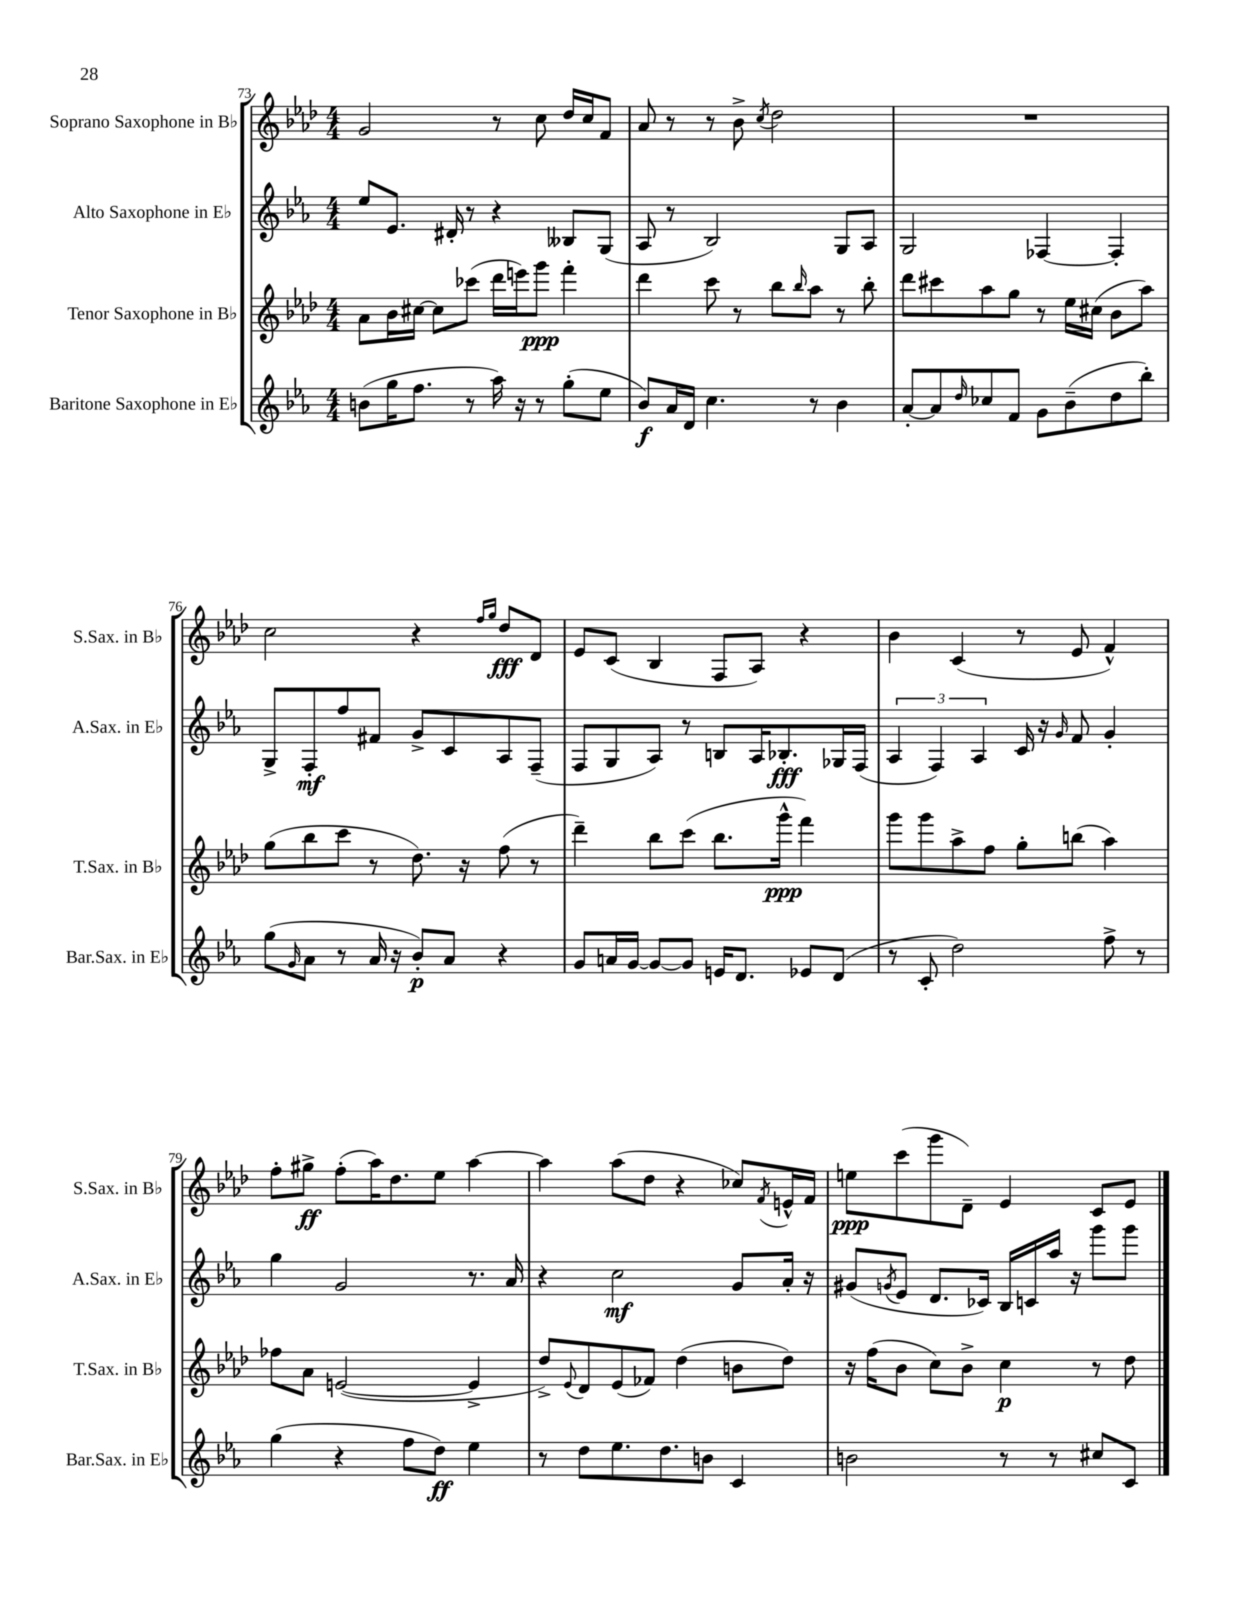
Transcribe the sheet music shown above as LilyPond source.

<<
\new StaffGroup <<
\new Staff = "s0" \with { instrumentName = "Soprano Saxophone in Bb" shortInstrumentName = "S.Sax. in Bb" } {
    \clef treble \key aes \major \numericTimeSignature \time 4/4
    g'2 r8 c''8 des''16 c''16 f'8 |
    aes'8 r8 r8 bes'8-> \acciaccatura { c''8 } des''2 |
    R1 |
    c''2 r4 \grace { f''16 g''16 } des''8\fff des'8 |
    ees'8 c'8( bes4 f8 aes8) r4 |
    bes'4 c'4( r8 ees'8 f'4-^) |
    f''8-. gis''8->\ff f''8-.( aes''16) des''8. ees''8 aes''4~ |
    aes''4 aes''8( des''8 r4 ces''8) \acciaccatura { f'8 } e'16-^ f'16 |
    e''8\ppp c'''8( g'''8 des'8--) ees'4 c'8 ees'8 \bar "|." |
}
\new Staff = "s1" \with { instrumentName = "Alto Saxophone in Eb" shortInstrumentName = "A.Sax. in Eb" } {
    \clef treble \key ees \major \numericTimeSignature \time 4/4
    ees''8 ees'8. dis'16-. r8 r4 beses8 g8( |
    aes8 r8 bes2) g8 aes8 |
    g2 fes4~ fes4-. |
    g8-> f8-.\mf f''8 fis'8 g'8-> c'8 aes8 f8--( |
    f8 g8 aes8) r8 b8 aes16 bes8.-.\fff ges16 f16( |
    \tuplet 3/2 { aes4 f4) aes4 } c'16 r16 \grace { g'16 } f'8 g'4-. |
    g''4 g'2 r8. aes'16 |
    r4 c''2\mf g'8 aes'16-. r16 |
    gis'8( \acciaccatura { g'8 } ees'8 d'8. ces'16) bes16 c'16 aes''16 r16 g'''8 g'''8 \bar "|." |
}
\new Staff = "s2" \with { instrumentName = "Tenor Saxophone in Bb" shortInstrumentName = "T.Sax. in Bb" } {
    \clef treble \key aes \major \numericTimeSignature \time 4/4
    aes'8 bes'16 cis''16~ cis''8 ces'''8( des'''16 e'''16) g'''8\ppp f'''4-. |
    des'''4 c'''8 r8 bes''8 \grace { bes''16 } aes''8 r8 bes''8-. |
    des'''8 cis'''8 aes''8 g''8 r8 ees''16 cis''16( bes'8 aes''8) |
    g''8( bes''8 c'''8 r8 des''8.) r16 f''8( r8 |
    des'''4--) bes''8 c'''8( bes''8. g'''16-^\ppp f'''4) |
    g'''8 g'''8 aes''8-> f''8 g''8-. b''8( aes''4) |
    fes''8 aes'8 e'2~( e'4-> |
    des''8->) \appoggiatura { ees'8 } des'8 ees'8( fes'8) des''4( b'8 des''8) |
    r16 f''16( bes'8 c''8) bes'8-> c''4\p r8 des''8 \bar "|." |
}
\new Staff = "s3" \with { instrumentName = "Baritone Saxophone in Eb" shortInstrumentName = "Bar.Sax. in Eb" } {
    \clef treble \key ees \major \numericTimeSignature \time 4/4
    b'8( g''16 f''8. r8 aes''16) r16 r8 g''8-.( ees''8 |
    bes'8\f) aes'16 d'16 c''4. r8 bes'4 |
    aes'8~-. aes'8 \grace { d''16 } ces''8 f'8 g'8 bes'8--( d''8 bes''8-.) |
    g''8( \grace { g'16 } aes'8 r8 aes'16 r16 bes'8-.\p) aes'8 r4 |
    g'8 a'16 g'16~ g'8~ g'8 e'16 d'8. ees'8 d'8( |
    r8 c'8-. d''2) f''8-> r8 |
    g''4( r4 f''8 d''8\ff) ees''4 |
    r8 d''8 ees''8. d''8. b'8 c'4 |
    b'2 r8 r8 cis''8 c'8 \bar "|." |
}
>>
>>
\layout { \context { \Score currentBarNumber = #73 } }
